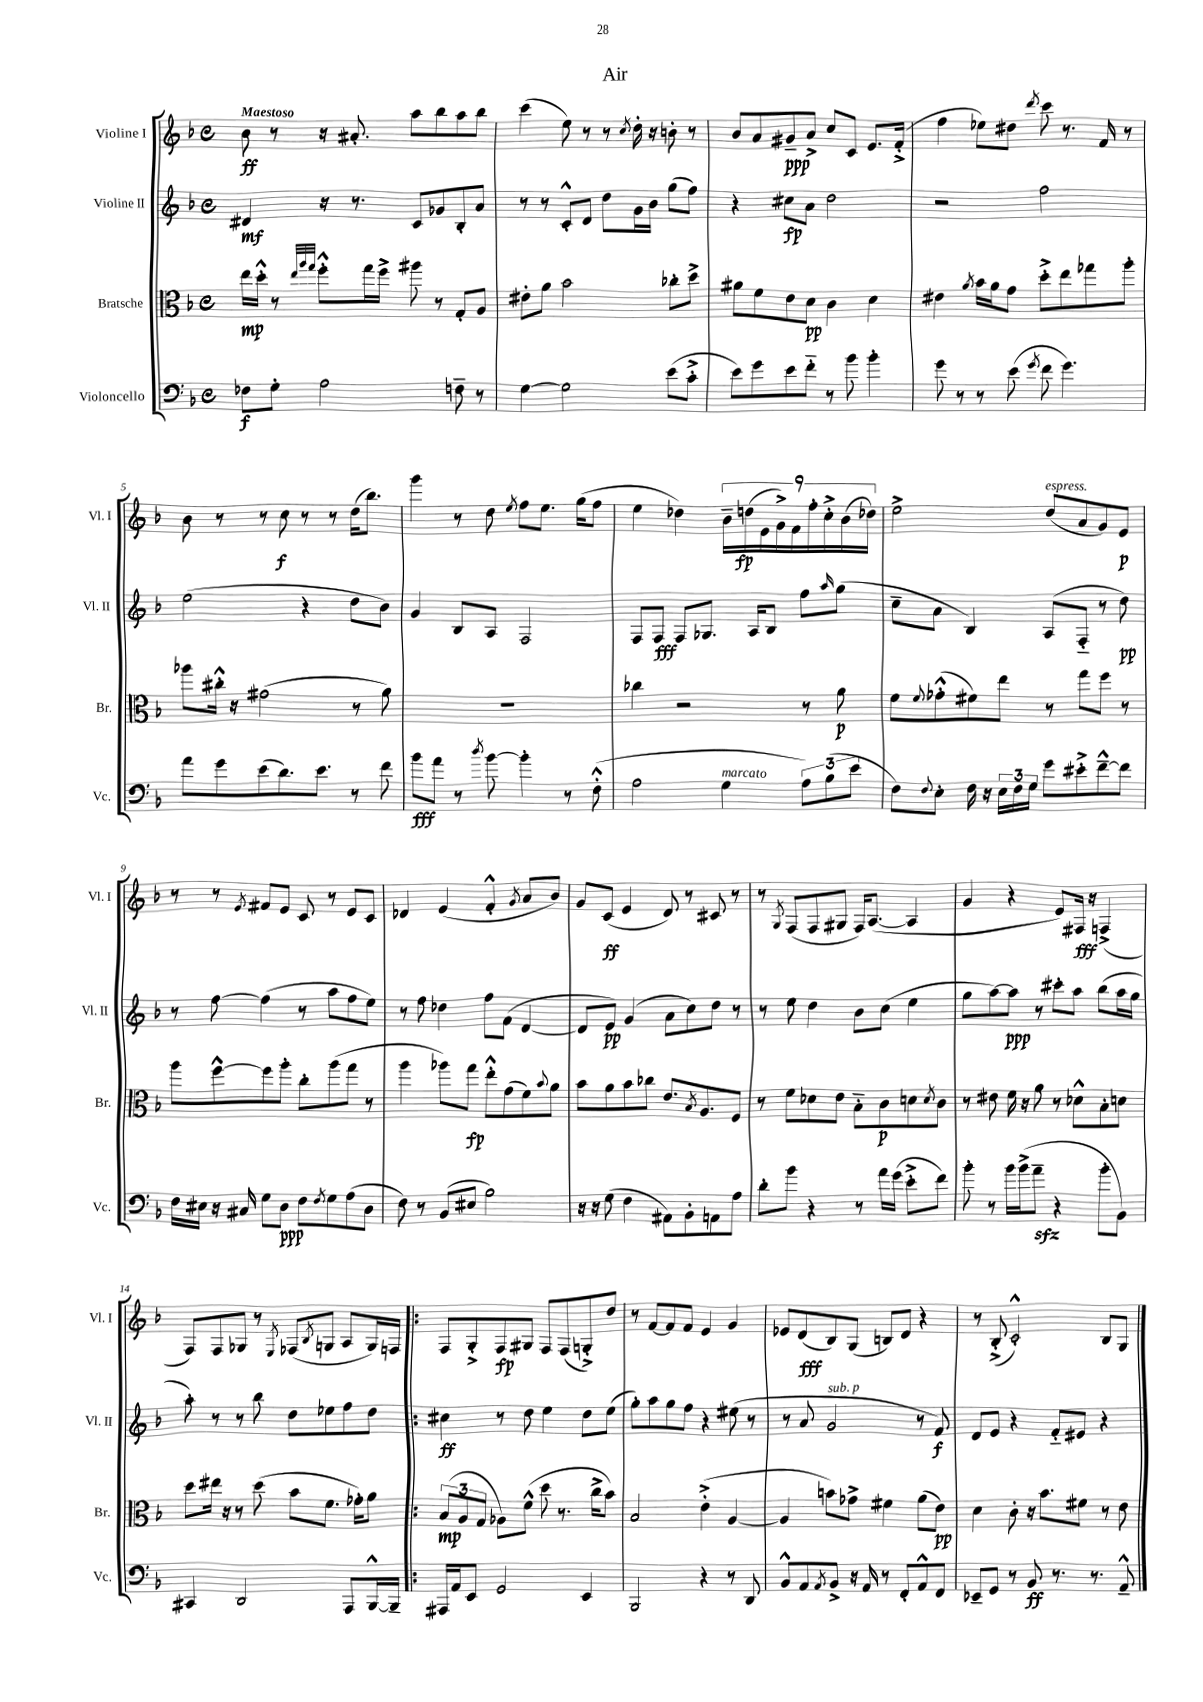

**kern	**kern	**kern	**kern
*staff4	*staff3	*staff2	*staff1
*clefF4	*clefC3	*clefG2	*clefG2
*k[b-]	*k[b-]	*k[b-]	*k[b-]
*M4/4	*M4/4	*M4/4	*M4/4
*met(c)	*met(c)	*met(c)	*met(c)
8F-	16ee	4d#	8b-
.	16dd'^^	.	.
8G'	8r	.	8r
.	32qqee	.	.
.	32qqaa	.	.
.	32qqgg	.	.
2A	8ff'^^	16r	16r
.	.	8.r	8.a#'
.	16gg	.	.
.	16ff^	.	.
.	8aa#	8c	8aa
.	8r	8g-	8bb-
8F~	8G'	8B-'	8aa
8r	8A	8a	8bb-
=	=	=	=
[4G	8e#'	8r	(4ccc
.	8a	8r	.
2G]	2b-	8c'^^	8ee)
.	.	8d	8r
.	.	8dd	8r
.	.	.	8qcc
.	.	16g	16dd'
.	.	16b-	16r
(8e	8cc-'	(8gg	8b'
8c'^	8dd^	8ff)	8r
=	=	=	=
8e)	8a#	4r	8b-
8g	8f	.	8a
8e	8e	8cc#	8g#~
8f'~	8d	8a	8a^
8r	4c	2dd	8cc
8b-	.	.	8c
4b-'	4d	.	8.e
.	.	.	(16f'^
=	=	=	=
8g	4e#	2r	4ff
8r	.	.	.
.	8qa	.	.
8r	16b-	.	8ee-)
.	16a	.	.
(8e	8g	.	8dd#
8qg	.	.	8qddd
8f	8dd'^	2ff	8ccc
4.g)	8ee	.	8.r
.	8gg-	.	.
.	.	.	16f
.	8aa'	.	8r
=	=	=	=
8a	8aa-	(2ee	8b-
8g	16cc#'^^	.	8r
.	16r	.	.
(8e	(2g#	.	8r
8.d)	.	.	8cc
.	.	4r	8r
8.e	.	.	.
.	.	.	8r
8r	8r	8dd	(16dd
.	.	.	8.bb-)
8f	8a)	8b-)	.
=	=	=	=
8b-	1r	4g	4ggg
8a	.	.	.
8r	.	8B-	8r
8qdd	.	.	.
[8b-	.	8A	8dd
.	.	.	8qee
4b-']	.	2F	8ff
.	.	.	8.ee
8r	.	.	.
.	.	.	(16gg
(8F'^^	.	.	8ff
=	=	=	=
2A	4cc-	8F	4ee
.	.	8F	.
.	2r	8F	4dd-)
.	.	8.G-	.
4G	.	.	18b-~
.	.	.	(18dd
.	.	16A	.
.	.	.	18e
.	.	8B-	.
.	.	.	18g^)
.	.	.	18f
12A)	8r	8ff	.
.	.	.	18ff'
(12B-	.	.	18cc'^
.	.	16qqaa	.
.	8a	(8gg	.
.	.	.	(18b-
12e	.	.	.
.	.	.	18dd-)
=	=	=	=
8F)	8f	8cc~	2ee^
8qqF	8qqf	.	.
8E'	(8g-'^^	8a	.
16F	8f#)	4B-)	.
16r	.	.	.
24E	8ee	.	.
24F	.	.	.
24G	.	.	.
8g	8r	(8A	(8dd
8e#'^	8gg	8F'~	8a
[8f~^^	8ff	8r	8g)
8f]	8r	8dd)	8e
=	=	=	=
16F	8aa	8r	8r
16E#	.	.	.
16r	[8ff^^	[8ff	8r
16C#	.	.	.
.	.	.	8qe
8G	8ff]	(4ff]	8f#
8D	8aa'	.	8e
8F	8cc'	8r	8c
8qF	.	.	.
8G	(8aa	8aa	8r
(8A	8gg	8ff	8e
8D	8r	8ee)	8c
=	=	=	=
8F)	4aa	8r	4d-
8r	.	8ff	.
(8BB-	8aa-)	4dd-	(4e
8E#	8gg	.	.
2B-)	8ee'^^	8ff	4f'^^
.	(8g	(8f	.
.	.	.	8qg
.	8f)	[4d	8a
.	8qqb-	.	.
.	8a	.	8b-)
=	=	=	=
16r	8b-	8d]	8g
16r	.	.	.
(8G	8a	8e)	(8c
4F	8b-	(4g	4e
.	8cc-	.	.
8AA#)	8.e	8a	8d)
8BB-'	.	8cc)	8r
.	8qB-	.	.
.	8.A	.	.
8AA	.	8dd	8c#
8A	8F	8r	8r
=	=	=	=
8d'	8r	8r	8r
.	.	.	8qG
8b-	8f	8ee	(8F
4r	8d-	4dd	8F
.	8e	.	8G#
8r	8B-'~	8b-	16F)
.	.	.	([8.A
16a	8c	(8cc	.
(16g	.	.	.
8e'^	8d	4ee	4A]
.	8qd	.	.
8f)	8c	.	.
=	=	=	=
8b-'	8r	8gg	4g
8r	8e#	[8aa)	.
16b-	16f	8aa]	4r
(16b-^	16r	.	.
8a~	8a	8r	.
4r	8r	8ccc#'	8e)
.	8d-^^	8aa	16F#
.	.	.	16r
8b-'	8B-'	(8bb-	(4F^
8BB-)	8d	16aa	.
.	.	16gg	.
=	=	=	=
4CC#	8dd	8aa')	8F)
.	16ee#	8r	8F
.	16r	.	.
2DD	8r	8r	8G-
.	(8dd	8bb-	8r
.	.	.	8qE
.	8b-	8dd	(8F-
.	.	.	8qB-
.	8.f	8ee-	8G
8AAA	.	8ff	8A
.	16g-')	.	.
[16BBB-^^	8a	8dd	16G)
16BBB-~]	.	.	16F
=!|:	=!|:	=!|:	=!|:
16AAA#	(12B-	4cc#	8F
16AA	.	.	.
.	12A	.	.
8EE	.	.	8G'^
.	12G	.	.
2GG	8A-)	8r	8F
.	(8f^^	8dd	8G#
.	8dd	4ee	8F
.	8.r	.	(8F
4EE	.	8dd	8G'^)
.	16cc^	.	.
.	8b-)	(8ee	8dd
=	=	=	=
2BBB-	2B-	8gg')	8r
.	.	8aa	[8f
.	.	8gg	8f]
.	.	8ff	8f
4r	(4e'^	4r	4e
8r	[4A	(8ee#	4g
8DD	.	8r	.
=	=	=	=
8BB-^^	4A]	8r	8e-
8AA	.	8a	(8d
8qAA	.	.	.
8BB-^	8b)	2g	8B-)
16r	8g-^	.	(8G
16AA	.	.	.
8r	4f#	.	8B)
8FF'	.	.	8d
8AA^^	(8a	8r	4r
8FF	8e)	8f)	.
=	=	=	=
8EE-~	4d	8d	8r
8GG	.	8e	(8B-'^
8r	8c'	4r	2c'^^)
8BB-	16r	.	.
.	8.b-	.	.
8.r	.	8f'~	.
.	8f#	8e#	.
8.r	.	.	.
.	8r	4r	8B-
8AA~^^	8e	.	8G
==	==	==	==
*-	*-	*-	*-
